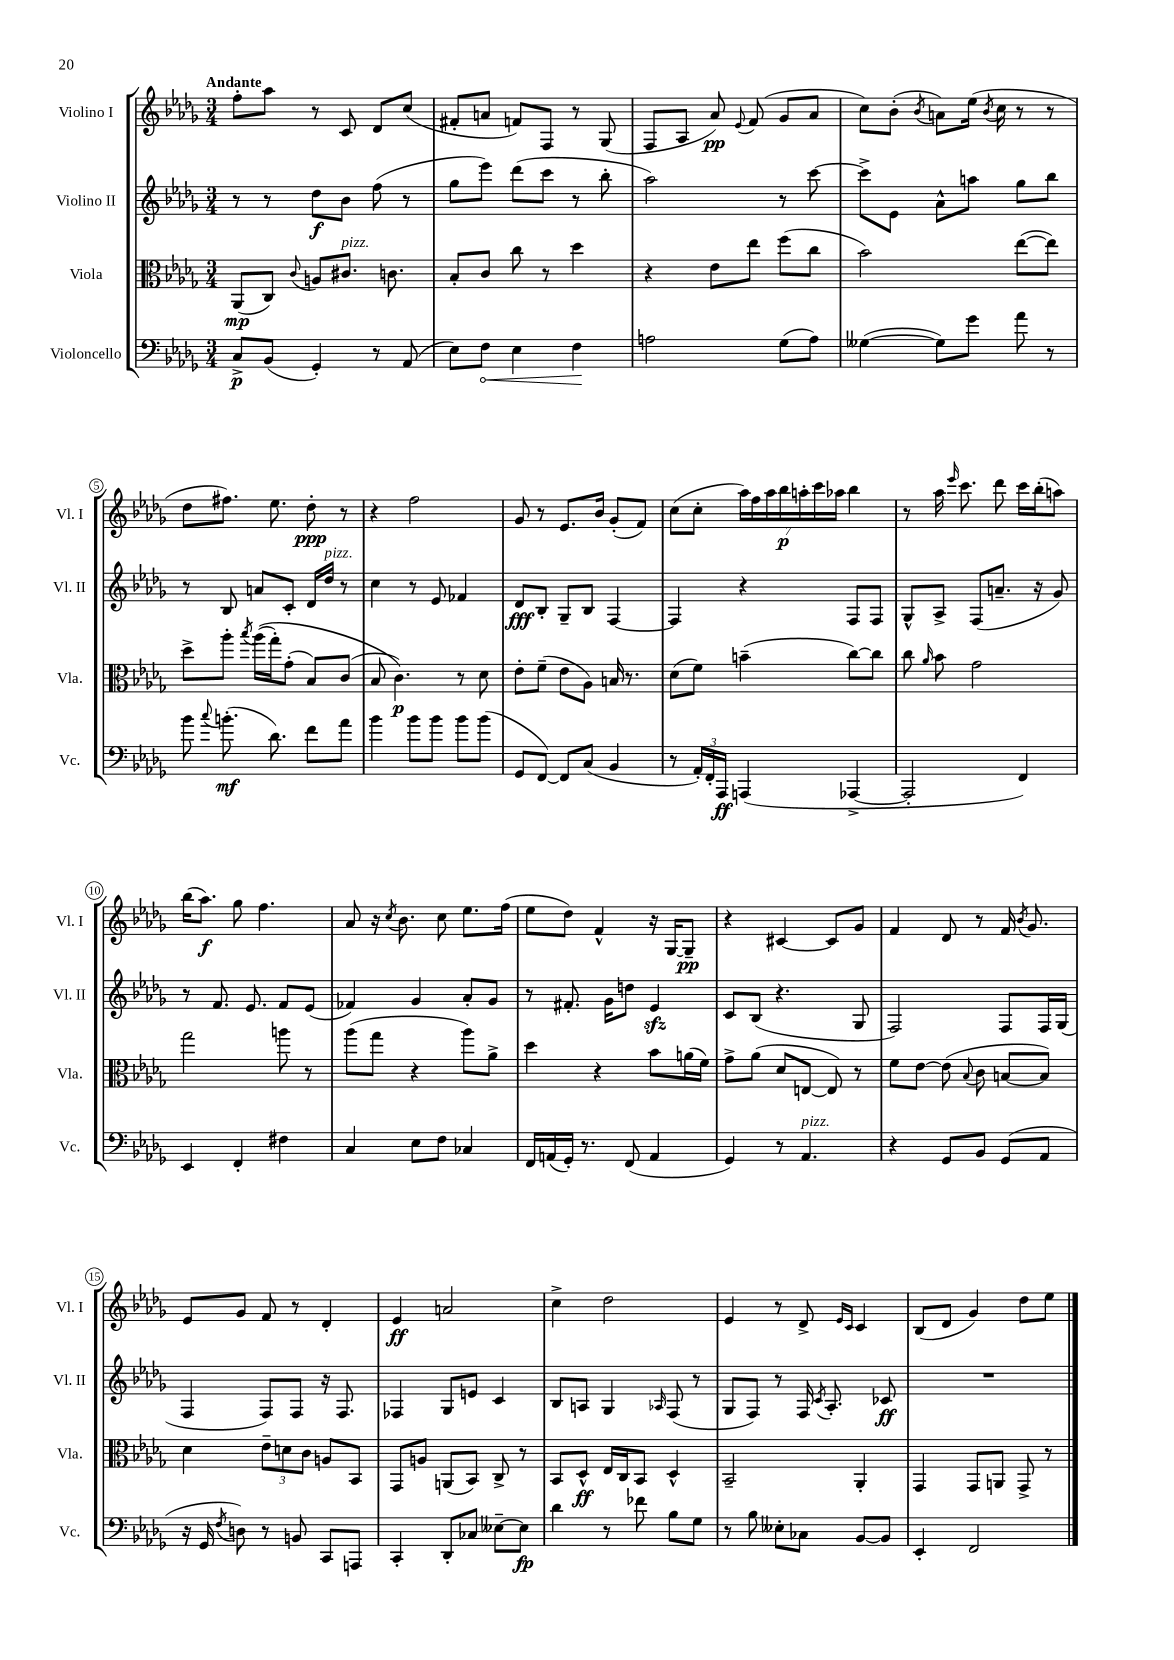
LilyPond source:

<<
\new StaffGroup <<
\new Staff = "s0" \with { instrumentName = "Violino I" shortInstrumentName = "Vl. I" } {
    \clef treble \key des \major \numericTimeSignature \time 3/4 \tempo "Andante"
    \autoBeamOff f''8[-. aes''8] r8 c'8 des'8[ c''8]( |
    fis'8[-. a'8] f'8[) f8] r8 ges8( |
    f8[ aes8] aes'8\pp) \appoggiatura { ees'8 } f'8( ges'8[ aes'8] |
    c''8[) bes'8]-.( \acciaccatura { bes'8 } a'8[) ees''16]( \acciaccatura { bes'8 } c''16 r8 r8 |
    des''8[ fis''8.]) ees''8. des''8-.\ppp r8 |
    r4 f''2 |
    ges'8 r8 ees'8.[ bes'16] ges'8[-.( f'8]) |
    c''8[( c''8]-. \tuplet 7/4 { aes''16[) f''16 aes''16 bes''16\p a''16-. c'''16 aes''16] } bes''4 |
    r8 aes''16 \grace { ees'''16 } c'''8. des'''8 c'''16[ bes''16-.( a''8]) |
    bes''16[( aes''8.]\f) ges''8 f''4. |
    aes'8 r16 \acciaccatura { c''8 } bes'8. c''8 ees''8.[ f''16]( |
    ees''8[ des''8]) f'4-^ r16 ges16[~ ges8]--\pp |
    r4 cis'4~ cis'8[ ges'8] |
    f'4 des'8 r8 f'16 \acciaccatura { bes'8 } ges'8. |
    ees'8[ ges'8] f'8 r8 des'4-. |
    ees'4\ff a'2 |
    c''4-> des''2 |
    ees'4 r8 des'8-> \grace { ees'16[ c'16] } c'4 |
    bes8[( des'8] ges'4) des''8[ ees''8] \bar "|." |
}
\new Staff = "s1" \with { instrumentName = "Violino II" shortInstrumentName = "Vl. II" } {
    \clef treble \key des \major \numericTimeSignature \time 3/4
    \autoBeamOff r8 r8 des''8[\f bes'8] f''8( r8 |
    ges''8[ ees'''8]) des'''8[( c'''8] r8 bes''8-. |
    aes''2) r8 c'''8~ |
    c'''8[-> ees'8] aes'8[-^ a''8] ges''8[ bes''8] |
    r8 bes8 a'8[ c'8]-. des'16[ des''16]^\markup { \italic "pizz." } r8 |
    c''4 r8 ees'8 fes'4 |
    des'8[\fff bes8]-. ges8[-- bes8] f4~ |
    f4 r4 f8[ f8] |
    ges8[-^ aes8]-> f8[( a'8.]-- r16 ges'8) |
    r8 f'8. ees'8. f'8[ ees'8]( |
    fes'4) ges'4 aes'8[-. ges'8] |
    r8 fis'8.-. ges'16[ d''8] ees'4\sfz |
    c'8[ bes8]( r4. ges8 |
    f2) f8[ f16 ges16]( |
    f4 f8[) f8] r16 f8. |
    fes4 ges8[ e'8] c'4 |
    bes8[ a8] ges4 \grace { aes16 } f8( r8 |
    ges8[ f8]) r8 f16 \acciaccatura { c'8 } aes8.-. ces'8\ff |
    R2. \bar "|." |
}
\new Staff = "s2" \with { instrumentName = "Viola" shortInstrumentName = "Vla." } {
    \clef alto \key des \major \numericTimeSignature \time 3/4
    \autoBeamOff aes,8[\mp( c8]) \appoggiatura { c'8 } a8[ cis'8.]^\markup { \italic "pizz." } c'8. |
    bes8[-. c'8] c''8 r8 des''4 |
    r4 ees'8[ ees''8] f''8[( c''8] |
    bes'2) ees''8[~( ees''8]) |
    des''8[-> aes''8]-. \acciaccatura { bes''8 } aes''16[(\( ges''16-.) ges'8]-.( bes8[) c'8]( |
    bes8 c'4.\p)\) r8 des'8 |
    ees'8[-. f'8]--( ees'8[ aes8]) b16 r8. |
    des'8[( f'8]) b'4--( c''8[~) c''8] |
    c''8 \grace { aes'16 } bes'8 ges'2 |
    ges''2 a''8 r8 |
    aes''8[( ges''8] r4 aes''8[) aes'8]-> |
    des''4 r4 bes'8[ a'16( f'16]) |
    ges'8[-> aes'8]( des'8[ e8]~ e8) r8 |
    f'8[ ees'8]~ ees'8( \appoggiatura { bes8 } c'8 b8[~ b8]) |
    des'4 \tuplet 3/2 { ees'8[-- d'8 c'8] } a8[ bes,8] |
    ges,8[ a8] a,8[( bes,8]) c8-> r8 |
    bes,8[ des8]-^\ff ees16[ c16 bes,8] des4-^ |
    bes,2-- aes,4-. |
    ges,4 ges,8[ a,8] ges,8-> r8 \bar "|." |
}
\new Staff = "s3" \with { instrumentName = "Violoncello" shortInstrumentName = "Vc." } {
    \clef bass \key des \major \numericTimeSignature \time 3/4
    \autoBeamOff c8[->\p bes,8]( ges,4-.) r8 aes,8( |
    ees8[) \once \override Hairpin.circled-tip = ##t f8]\< ees4 f4\! |
    a2 ges8[( a8]) |
    geses4~( geses8[) ges'8] aes'8 r8 |
    bes'8 \appoggiatura { c''8 } b'8.-.\mf( des'8.) f'8[ aes'8] |
    bes'4 bes'8[ bes'8] bes'8[ bes'8]( |
    ges,8[ f,8]~) f,8[ c8]( bes,4 |
    r8 \tuplet 3/2 { aes,16[-.) f,16-. aes,,16]\ff } a,,4( aes,,4~-> |
    aes,,2-. f,4) |
    ees,4 f,4-. fis4 |
    c4 ees8[ f8] ces4 |
    f,16[ a,16( ges,16]-.) r8. f,8( a,4 |
    ges,4) r8 aes,4.^\markup { \italic "pizz." } |
    r4 ges,8[ bes,8] ges,8[( aes,8] |
    r16 ges,16 \acciaccatura { f8 } d8) r8 b,8 c,8[ a,,8] |
    c,4-. des,8[-. ces8] eeses8[~-- eeses8]\fp |
    des'4 r8 fes'8 bes8[ ges8] |
    r8 bes8 eeses8[-. ces8] bes,8[~ bes,8] |
    ees,4-. f,2 \bar "|." |
}
>>
>>
\layout { \context { \Score \override BarNumber.stencil = #(make-stencil-circler 0.1 0.3 ly:text-interface::print) } }
